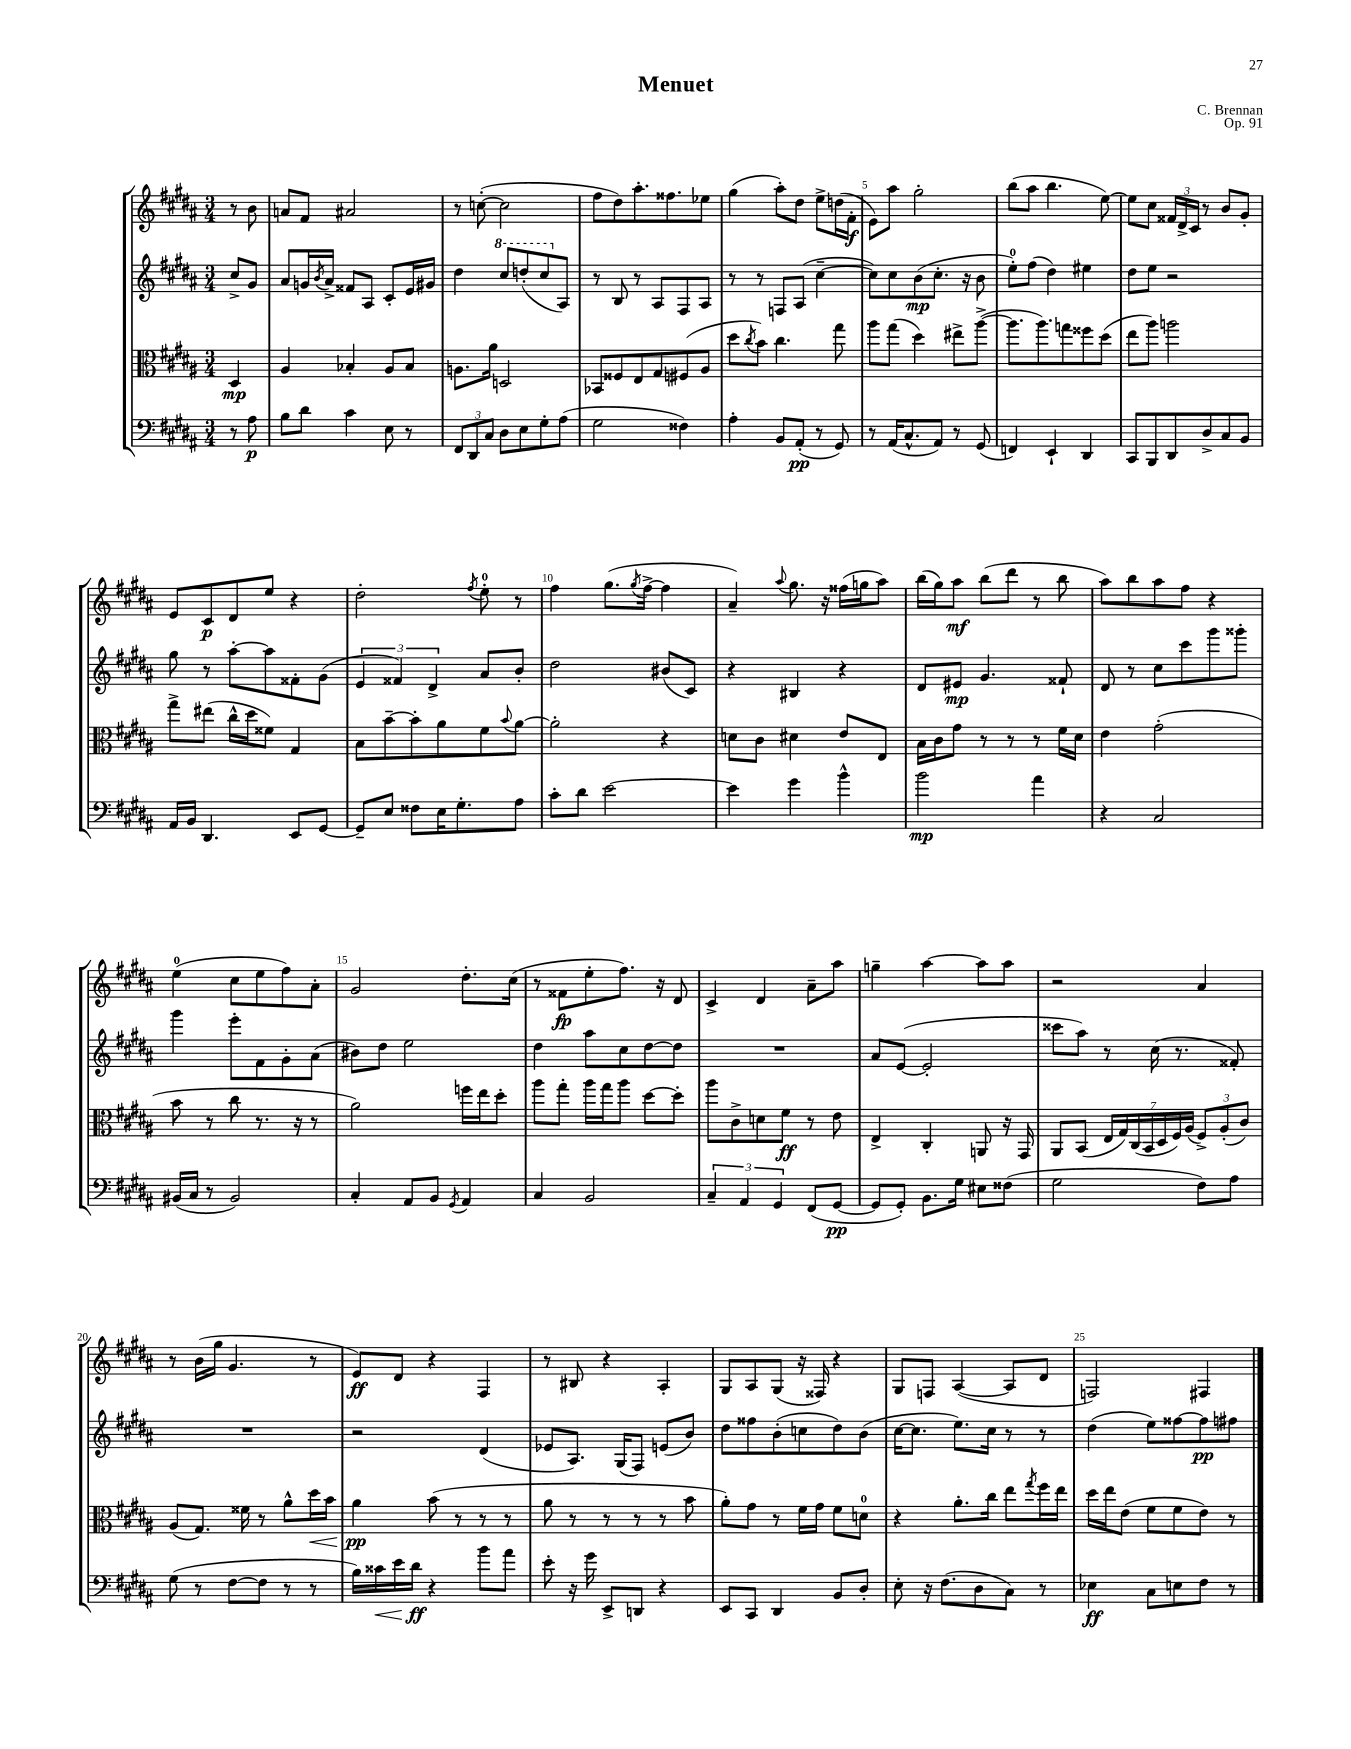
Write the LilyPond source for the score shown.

\header { title = "Menuet" composer = "C. Brennan" opus = "Op. 91" }
<<
\new StaffGroup <<
\new Staff = "s0" {
    \clef treble \key b \major \numericTimeSignature \time 3/4 \partial 4
    r8 b'8 |
    a'8 fis'8 ais'2 |
    r8 c''8~-.( c''2 |
    fis''8 dis''8) ais''8.-. fisis''8. ees''8 |
    gis''4( ais''8-.) dis''8 e''8-> d''16( fis'16-.\f |
    e'8) ais''8 gis''2-. |
    b''8( ais''8 b''4. e''8~) |
    e''8 cis''8 \tuplet 3/2 { fisis'16 dis'16-> cis'16 } r8 b'8 gis'8-. |
    e'8 cis'8\p dis'8 e''8 r4 |
    dis''2-. \acciaccatura { fis''8 } e''8-0-. r8 |
    fis''4 gis''8.( \acciaccatura { gis''8 } fis''16~-> fis''4 |
    ais'4--) \appoggiatura { ais''8 } gis''8. r16 fisis''16( g''16 ais''8) |
    b''16( gis''16) ais''8\mf b''8( dis'''8 r8 b''8 |
    ais''8) b''8 ais''8 fis''8 r4 |
    e''4-0( cis''8 e''8 fis''8) ais'8-. |
    gis'2 dis''8.-. cis''16( |
    r8 fisis'8\fp e''8-. fis''8.) r16 dis'8 |
    cis'4-> dis'4 ais'8-- ais''8 |
    g''4-- ais''4~ ais''8 ais''8 |
    r2 ais'4 |
    r8 b'16( gis''16 gis'4. r8 |
    e'8\ff) dis'8 r4 fis4 |
    r8 bis8 r4 ais4-. |
    gis8 ais8 gis8( r16 fisis16) r4 |
    gis8 f8 ais4~( ais8 dis'8 |
    f2) fis4 \bar "|." |
}
\new Staff = "s1" {
    \clef treble \key b \major \numericTimeSignature \time 3/4 \partial 4
    cis''8-> gis'8 |
    ais'8 g'16 \acciaccatura { b'8 } ais'16-> fisis'8 ais8 cis'8-. e'16 gis'16 |
    dis''4 \ottava #1 cis'''8 d'''8-.( cis'''8 \ottava #0 ais8) |
    r8 b8 r8 ais8 fis8 ais8 |
    r8 r8 f8 ais8( cis''4~-- |
    cis''8) cis''8 b'8\mp( cis''8.-. r16 b'8 |
    e''8-0-.) fis''8( dis''4) eis''4 |
    dis''8 e''8 r2 |
    gis''8 r8 ais''8~-. ais''8 fisis'8-. gis'8( |
    \tuplet 3/2 { e'4 fisis'4) dis'4-> } ais'8 b'8-. |
    dis''2 bis'8( cis'8) |
    r4 bis4 r4 |
    dis'8 eis'8\mp gis'4. fisis'8-! |
    dis'8 r8 cis''8 cis'''8 gis'''8 gisis'''8-. |
    gis'''4 e'''8-. fis'8 gis'8-. ais'8( |
    bis'8) dis''8 e''2 |
    dis''4 ais''8 cis''8 dis''8~ dis''8 |
    R2. |
    ais'8 e'8~( e'2-. |
    cisis'''8 ais''8) r8 cis''16( r8. fisis'8-.) |
    R2. |
    r2 dis'4( |
    ees'8 ais8.) gis16( fis8) e'8( b'8) |
    dis''8 fisis''8 b'8-.( c''8 dis''8) b'8( |
    cis''16~ cis''8. e''8.) cis''16 r8 r8 |
    dis''4( e''8) fisis''8~ fisis''8\pp fis''8 \bar "|." |
}
\new Staff = "s2" {
    \clef alto \key b \major \numericTimeSignature \time 3/4 \partial 4
    dis4\mp |
    ais4 bes4-. ais8 bes8 |
    a8. ais'16 d2 |
    bes,8 fisis8 e8 gis8 fis8( ais8 |
    dis''8 \acciaccatura { cis''8 } b'8) cis''4. gis''8 |
    ais''8 gis''8( dis''4) eis''8-> ais''8~->( |
    ais''8. ais''8.) g''8 fisis''8 dis''8( |
    e''8 ais''8) a''2 |
    gis''8-> eis''8( cis''16-^ dis''16 fisis'8) gis4 |
    b8 b'8~-- b'8-. ais'8 fis'8 \appoggiatura { b'8 } ais'8~ |
    ais'2-. r4 |
    d'8 cis'8 dis'4 e'8 e8 |
    b16 cis'16 gis'8 r8 r8 r8 fis'16 dis'16 |
    e'4 gis'2-.( |
    b'8 r8 cis''8 r8. r16 r8 |
    ais'2) f''16 e''16 dis''8-. |
    ais''8 gis''8-. ais''16 gis''16 ais''8 dis''8~ dis''8-. |
    ais''8 cis'8-> d'8 fis'8\ff r8 e'8 |
    e4-> cis4-. a,8 r16 gis,16 |
    ais,8 b,8( \tuplet 7/4 { e16 gis16) cis16( b,16 dis16 fis16) ais16( } \tuplet 3/2 { fis8->) ais8-.( cis'8) } |
    ais8( gis8.) fisis'16 r8 ais'8-^ dis''16\< b'16 |
    ais'4\pp\! b'8( r8 r8 r8 |
    ais'8 r8 r8 r8 r8 b'8 |
    ais'8-.) gis'8 r8 fis'16 gis'16 fis'8 d'8-0 |
    r4 ais'8.-. cis''16 e''8 \acciaccatura { gis''8 } fis''16 e''16 |
    dis''16 e''16 e'8( fis'8 fis'8 e'8) r8 \bar "|." |
}
\new Staff = "s3" {
    \clef bass \key b \major \numericTimeSignature \time 3/4 \partial 4
    r8 ais8\p |
    b8 dis'8 cis'4 e8 r8 |
    \tuplet 3/2 { fis,8 dis,8 cis8 } dis8 e8 gis8-. ais8( |
    gis2 fisis4) |
    ais4-. b,8 ais,8-.\pp( r8 gis,8) |
    r8 ais,16( cis8.-^ ais,8) r8 gis,8( |
    f,4) e,4-! dis,4 |
    cis,8 b,,8 dis,8 dis8-> cis8 b,8 |
    ais,16 b,16 dis,4. e,8 gis,8~ |
    gis,8-- e8 fisis8 e16 gis8.-. ais8 |
    cis'8-. dis'8 e'2~ |
    e'4 gis'4 b'4-^ |
    b'2\mp ais'4 |
    r4 cis2 |
    bis,16( cis16 r8 bis,2) |
    cis4-. ais,8 b,8 \acciaccatura { gis,8 } ais,4 |
    cis4 b,2 |
    \tuplet 3/2 { cis4-- ais,4 gis,4 } fis,8( gis,8~\pp |
    gis,8 gis,8-.) b,8. gis16 eis8 fisis8( |
    gis2 fis8) ais8 |
    gis8( r8 fis8~ fis8 r8 r8 |
    b16) cisis'16\< e'16 dis'16\ff\! r4 b'8 ais'8 |
    e'8-. r16 gis'16 e,8-> d,8 r4 |
    e,8 cis,8 dis,4 b,8 dis8-. |
    e8-. r16 fis8.( dis8 cis8) r8 |
    ees4\ff cis8 e8 fis8 r8 \bar "|." |
}
>>
>>
\layout { \context { \Score \override BarNumber.break-visibility = ##(#f #t #t) barNumberVisibility = #(every-nth-bar-number-visible 5) } }
